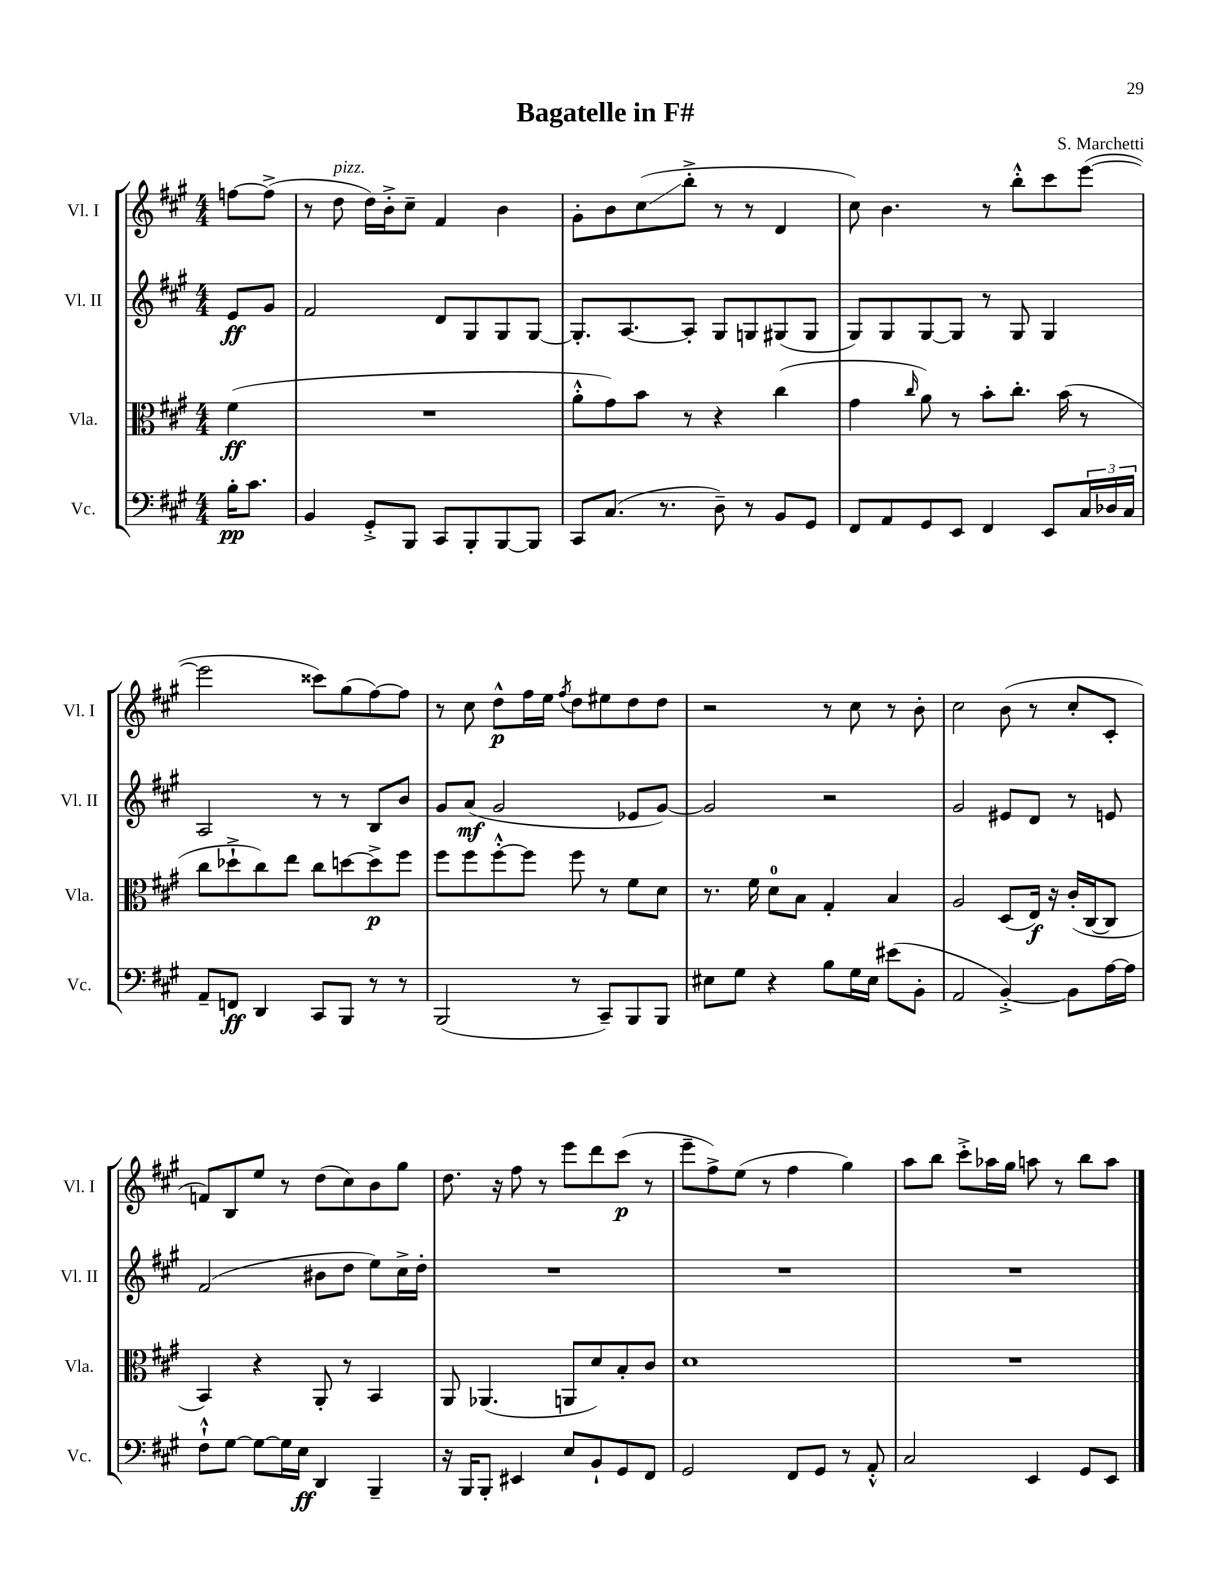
\header { title = "Bagatelle in F#" composer = "S. Marchetti" }
<<
\new StaffGroup <<
\new Staff = "s0" \with { instrumentName = "Vl. I" shortInstrumentName = "Vl. I" } {
    \clef treble \key a \major \numericTimeSignature \time 4/4 \partial 4
    f''8~ f''8->( |
    r8 d''8^\markup { \italic "pizz." } d''16) b'16-.-> cis''8-- fis'4 b'4 |
    gis'8-. b'8 cis''8\glissando( b''8-.-> r8 r8 d'4 |
    cis''8) b'4. r8 b''8-.-^ cis'''8 e'''8~( |
    e'''2 cisis'''8) gis''8( fis''8~) fis''8 |
    r8 cis''8 d''8-^\p fis''16 e''16 \acciaccatura { fis''8 } d''8 eis''8 d''8 d''8 |
    r2 r8 cis''8 r8 b'8-. |
    cis''2 b'8( r8 cis''8-. cis'8-. |
    f'8) b8 e''8 r8 d''8( cis''8) b'8 gis''8 |
    d''8. r16 fis''8 r8 e'''8 d'''8 cis'''8\p( r8 |
    e'''8-- fis''8->) e''8( r8 fis''4 gis''4) |
    a''8 b''8 cis'''8-.-> aes''16 gis''16 a''8 r8 b''8 a''8 \bar "|." |
}
\new Staff = "s1" \with { instrumentName = "Vl. II" shortInstrumentName = "Vl. II" } {
    \clef treble \key a \major \numericTimeSignature \time 4/4 \partial 4
    e'8\ff gis'8 |
    fis'2 d'8 gis8 gis8 gis8~ |
    gis8.-. a8.~ a8-. gis8 g8 gis8( gis8 |
    gis8) gis8 gis8~ gis8 r8 gis8 gis4 |
    a2 r8 r8 b8 b'8 |
    gis'8 a'8\mf( gis'2 ees'8 gis'8~) |
    gis'2 r2 |
    gis'2 eis'8 d'8 r8 e'8 |
    fis'2( bis'8 d''8 e''8) cis''16-> d''16-. |
    R1 |
    R1 |
    R1 \bar "|." |
}
\new Staff = "s2" \with { instrumentName = "Vla." shortInstrumentName = "Vla." } {
    \clef alto \key a \major \numericTimeSignature \time 4/4 \partial 4
    fis'4\ff( |
    R1 |
    a'8-.-^ gis'8) b'8 r8 r4 cis''4( |
    gis'4 \grace { cis''16 } a'8) r8 b'8-. cis''8.-. b'16( r8 |
    cis''8 des''8-!-> cis''8) e''8 cis''8 d''8~ d''8->\p fis''8 |
    fis''8 fis''8 fis''8~-.-^ fis''8 fis''8 r8 fis'8 d'8 |
    r8. fis'16 d'8-0 b8 gis4-. b4 |
    a2 d8( e16\f) r16 cis'16-.( cis16~ cis8 |
    b,4) r4 a,8-. r8 b,4 |
    a,8 aes,4.( a,8 d'8) b8-. cis'8 |
    d'1 |
    R1 \bar "|." |
}
\new Staff = "s3" \with { instrumentName = "Vc." shortInstrumentName = "Vc." } {
    \clef bass \key a \major \numericTimeSignature \time 4/4 \partial 4
    b16-.\pp cis'8. |
    b,4 gis,8-.-> b,,8 cis,8 b,,8-. b,,8~ b,,8 |
    cis,8 cis8.( r8. d8--) r8 b,8 gis,8 |
    fis,8 a,8 gis,8 e,8 fis,4 e,8 \tuplet 3/2 { cis16 des16 cis16 } |
    a,8-- f,8\ff d,4 cis,8 b,,8 r8 r8 |
    b,,2( r8 cis,8--) b,,8 b,,8 |
    eis8 gis8 r4 b8 gis16 eis16 eis'8( b,8-. |
    a,2 b,4~-.->) b,8 a16~ a16 |
    fis8-!-^ gis8~ gis8~ gis16 e16\ff d,4 b,,4-- |
    r16 b,,16 b,,8-. eis,4 e8 b,8-! gis,8 fis,8 |
    gis,2 fis,8 gis,8 r8 a,8-.-^ |
    cis2 e,4 gis,8 e,8 \bar "|." |
}
>>
>>
\layout { \context { \Score \remove "Bar_number_engraver" } }
